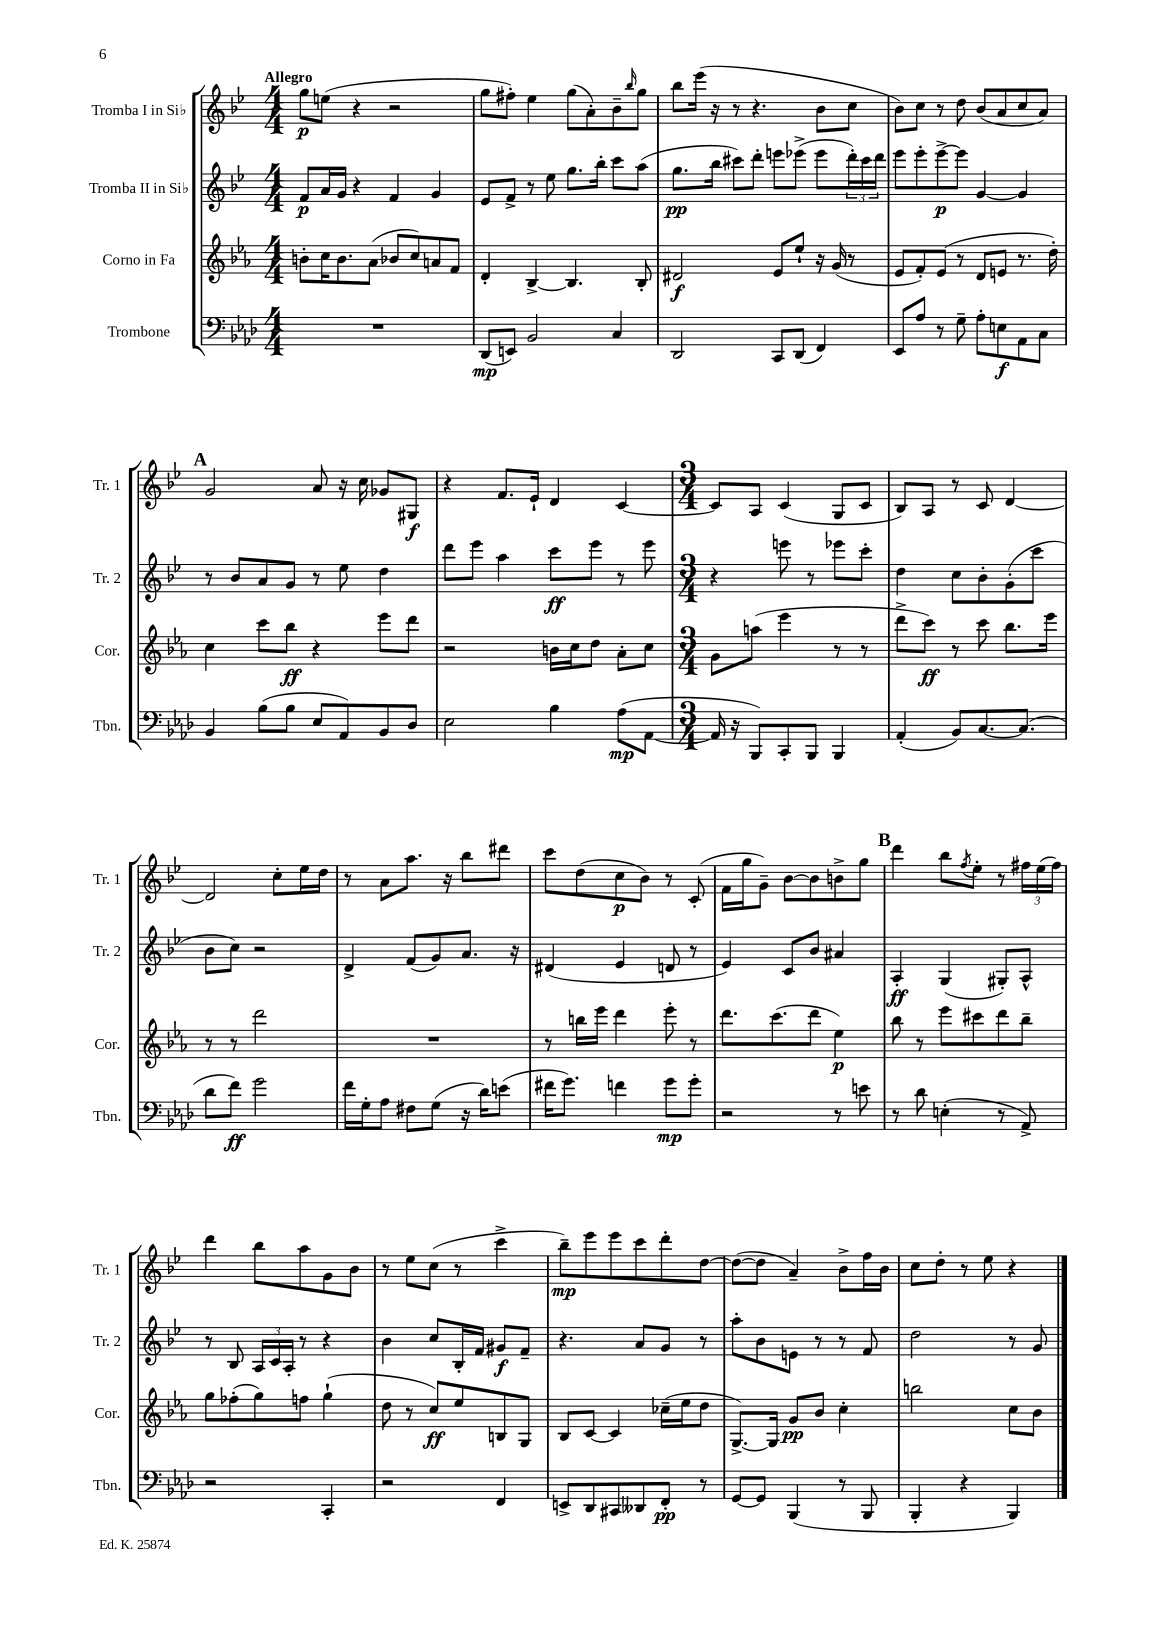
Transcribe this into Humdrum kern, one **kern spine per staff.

**kern	**dynam	**kern	**dynam	**kern	**dynam	**kern	**dynam
*part4	*part4	*part3	*part3	*part2	*part2	*part1	*part1
*staff4	*staff4	*staff3	*staff3	*staff2	*staff2	*staff1	*staff1
*I"Trombone	*	*I"Corno in Fa	*	*I"Tromba II in Si♭	*	*I"Tromba I in Si♭	*
*I'Tbn.	*	*I'Cor.	*	*I'Tr. 2	*	*I'Tr. 1	*
*clefF4	*	*clefG2	*	*clefG2	*	*clefG2	*
*k[b-e-a-d-]	*	*k[b-e-a-]	*	*k[b-e-]	*	*k[b-e-]	*
*M4/4	*	*M4/4	*	*M4/4	*	*M4/4	*
=1	=1	=1	=1	=1	=1	=1	=1
!	!	!	!	!	!	!LO:TX:a:B:t=Allegro	!
1r	.	8bn'\L	.	8f/L	p	8gg\L	p
.	.	16cc\K	.	16a/L	.	(8een\J	.
.	.	8.b\	.	16g/JJ	.	.	.
.	.	.	.	4r	.	4r	.
.	.	(8a-\J	.	.	.	.	.
.	.	8b-X/L	.	4f/	.	2r	.
.	.	8cc/)	.	.	.	.	.
.	.	8an/	.	4g/	.	.	.
.	.	8f/J	.	.	.	.	.
=2	=2	=2	=2	=2	=2	=2	=2
(8DD-/L	mp	4d'/	.	8e-/L	.	8gg\L	.
8EEn/J)	.	.	.	8f^/J	.	8ff#X'\J)	.
2BB-/	.	[4B-^/	.	8r	.	4ee-\	.
.	.	.	.	8ee-\	.	.	.
.	.	4.B-/]	.	8.gg\L	.	(8gg\L	.
.	.	.	.	.	.	8a'\)	.
.	.	.	.	16bb-'\Jk	.	.	.
4C/	.	.	.	8ccc\L	.	8b-~\	.
.	.	.	.	.	.	16qqbb-/	.
.	.	8B-'/	.	(8aa\J	.	8gg\J	.
=3	=3	=3	=3	=3	=3	=3	=3
2DD-/	.	2d#X/	f	8.gg\L	pp	8bb-\L	.
.	.	.	.	.	.	(16eee-\Jk	.
.	.	.	.	16bb-\Jk	.	16r	.
.	.	.	.	8ccc#X\L)	.	8r	.
.	.	.	.	8ddd'\J	.	4.r	.
8CC/L	.	8e-/L	.	8eeen\L	.	.	.
(8DD-/J	.	8ee-`/J	.	(8eee-X^\J	.	.	.
4FF/)	.	16r	.	8eee-\L	.	8b-\L	.
.	.	(16g/	.	.	.	.	.
.	.	8r	.	24ddd'\L)	.	8cc\J	.
.	.	.	.	24ccc#\	.	.	.
.	.	.	.	24ddd\JJ	.	.	.
=4	=4	=4	=4	=4	=4	=4	=4
8EE-/L	.	8e-/L	.	8eee-\L	.	8b-\L)	.
8A-/J	.	8f'/)	.	8eee-'\	.	8cc\J	.
8r	.	(8e-/J	.	[8eee-^\	p	8r	.
8G~\	.	8r	.	8eee-\J]	.	8dd\	.
8A-'\L	.	8d/L	.	[4g/	.	(8b-/L	.
8En\	f	8en/J	.	.	.	8a/	.
8AA-\	.	8.r	.	4g/]	.	8cc/	.
8C\J	.	.	.	.	.	8a/J)	.
.	.	16dd'\)	.	.	.	.	.
!!LO:LB:g=z
!!LO:REH:place=s1:t=A
=5	=5	=5	=5	=5	=5	=5	=5
4BB-/	.	4cc\	.	8r	.	2g/	.
.	.	.	.	8b-/L	.	.	.
(8B-\L	.	8ccc\L	.	8a/	.	.	.
8B-\J	.	8bb-\J	ff	8g/J	.	.	.
8E-/L	.	4r	.	8r	.	8a/	.
8AA-/)	.	.	.	8ee-\	.	16r	.
.	.	.	.	.	.	16cc\	.
8BB-/	.	8eee-\L	.	4dd\	.	8g-X/L	.
8D-/J	.	8ddd\J	.	.	.	8G#X/J	f
=6	=6	=6	=6	=6	=6	=6	=6
2E-\	.	2r	.	8ddd\L	.	4r	.
.	.	.	.	8eee-\J	.	.	.
.	.	.	.	4aa\	.	8.f/L	.
.	.	.	.	.	.	16e-`/Jk	.
4B-\	.	16bn\LL	.	8ccc\L	ff	4d/	.
.	.	16cc\J	.	.	.	.	.
.	.	8dd\J	.	8eee-\J	.	.	.
(8A-\L	mp	8a-'\L	.	8r	.	[4c/	.
[8AA-\J	.	8cc\J	.	8eee-\	.	.	.
=7	=7	=7	=7	=7	=7	=7	=7
*M3/4	*	*M3/4	*	*M3/4	*	*M3/4	*
16AA-/]	.	8g\L	.	4r	.	8c/L]	.
16r	.	.	.	.	.	.	.
8BBB-/L)	.	(8aan\J	.	.	.	8A/J	.
8CC'/	.	4eee-\	.	8eeen\	.	(4c/	.
8BBB-/J	.	.	.	8r	.	.	.
4BBB-/	.	8r	.	8eee-X\L	.	8G/L	.
.	.	8r	.	8ccc'\J	.	8c/J	.
=8	=8	=8	=8	=8	=8	=8	=8
(4AA-'/	.	8ddd^\L	.	4dd\	.	8B-/L)	.
.	.	8ccc\J)	ff	.	.	8A/J	.
8BB-/L)	.	8r	.	8cc\L	.	8r	.
[8.C/	.	8ccc\	.	8b-'\	.	8c/	.
.	.	8.bb-\L	.	(8g'\	.	[4d/	.
(8.C/J]	.	.	.	.	.	.	.
.	.	.	.	8ccc\J	.	.	.
.	.	16eee-\Jk	.	.	.	.	.
!!LO:LB:g=z
=9	=9	=9	=9	=9	=9	=9	=9
8d-\L	.	8r	.	8b-\L	.	2d/]	.
8f\J)	ff	8r	.	8cc\J)	.	.	.
2g\	.	2ddd\	.	2r	.	.	.
.	.	.	.	.	.	8cc'\L	.
.	.	.	.	.	.	16ee-\L	.
.	.	.	.	.	.	16dd\JJ	.
=10	=10	=10	=10	=10	=10	=10	=10
16f\LL	.	2.r	.	4d^/	.	8r	.
16G'\J	.	.	.	.	.	.	.
8A-\J	.	.	.	.	.	8a\L	.
8F#X\L	.	.	.	(8f/L	.	8.aa\J	.
(8G\J	.	.	.	8g/)	.	.	.
.	.	.	.	.	.	16r	.
16r	.	.	.	8.a/J	.	8bb-\L	.
16d-\KL)	.	.	.	.	.	.	.
(8en\J	.	.	.	.	.	8ddd#X\J	.
.	.	.	.	16r	.	.	.
=11	=11	=11	=11	=11	=11	=11	=11
16f#X\KL	.	8r	.	(4d#X/	.	8ccc\L	.
8.g\J)	.	.	.	.	.	.	.
.	.	16bbn\LL	.	.	.	(8dd\	.
.	.	16eee-\JJ	.	.	.	.	.
4fn\	.	4ddd\	.	4e-/	.	8cc\	p
.	.	.	.	.	.	8b-\J)	.
8g\L	mp	8eee-'\	.	8dn/	.	8r	.
8g'\J	.	8r	.	8r	.	(8c'/	.
=12	=12	=12	=12	=12	=12	=12	=12
2r	.	8.ddd\L	.	4e-/)	.	16f\LL	.
.	.	.	.	.	.	16gg\J	.
.	.	.	.	.	.	8g~\J)	.
.	.	(8.ccc\	.	.	.	.	.
.	.	.	.	8c/L	.	[8b-\L	.
.	.	8ddd\J	.	8b-/J	.	8b-\]	.
8r	.	4ee-\)	p	4a#X/	.	8bn^\	.
8en\	.	.	.	.	.	8gg\J	.
!!LO:REH:place=s1:t=B
=13	=13	=13	=13	=13	=13	=13	=13
8r	.	8bb-\	.	4A'/	ff	4ddd\	.
8d-\	.	8r	.	.	.	.	.
(4En'\	.	8eee-\L	.	(4G/	.	8bb-\L	.
.	.	.	.	.	.	8qff/	.
.	.	8ccc#X\	.	.	.	8ee-'\J	.
8r	.	8ddd\	.	8G#X'/L)	.	8r	.
8AA-^/)	.	8bb-~\J	.	8A^^/J	.	24ff#X\LL	.
.	.	.	.	.	.	(24ee-\	.
.	.	.	.	.	.	24ff#\JJ)	.
!!LO:LB:g=z
=14	=14	=14	=14	=14	=14	=14	=14
2r	.	8gg\L	.	8r	.	4ddd\	.
.	.	(8ff-X'\	.	8B-/	.	.	.
.	.	8gg\)	.	24A/LL	.	8bb-\L	.
.	.	.	.	24c/	.	.	.
.	.	.	.	24A'/JJ	.	.	.
.	.	8ffn\J	.	8r	.	8aa\	.
4CC'/	.	(4gg`\	.	4r	.	8g\	.
.	.	.	.	.	.	8b-\J	.
=15	=15	=15	=15	=15	=15	=15	=15
2r	.	8dd\	.	4b-\	.	8r	.
.	.	8r	.	.	.	8ee-\L	.
.	.	8cc/L)	ff	8cc/L	.	(8cc\J	.
.	.	8ee-/	.	16B-'/L	.	8r	.
.	.	.	.	16f/JJ	.	.	.
4FF/	.	8Bn/	.	8g#X/L	f	4ccc^\	.
.	.	8G/J	.	8f~/J	.	.	.
=16	=16	=16	=16	=16	=16	=16	=16
8EEn^/L	.	8B-/L	.	4.r	.	8bb-~\L)	mp
8DD-/	.	[8c/J	.	.	.	8eee-\	.
8CC#X/	.	4c/]	.	.	.	8eee-\	.
8DD--X/	.	.	.	8a/L	.	8ccc\	.
8FF'/J	pp	(16cc-X~\LL	.	8g/J	.	8ddd'\	.
.	.	16ee-\J	.	.	.	.	.
8r	.	8dd\J	.	8r	.	[8dd\J	.
=17	=17	=17	=17	=17	=17	=17	=17
[8GG/L	.	[8.G^/L)	.	8aa'\L	.	(8dd\L_	.
8GG/J]	.	.	.	8b-\	.	8dd\J]	.
.	.	16G/Jk]	.	.	.	.	.
(4BBB-/	.	8g/L	pp	8en\J	.	4a~/)	.
.	.	8b-/J	.	8r	.	.	.
8r	.	4cc'\	.	8r	.	8b-^\L	.
8BBB-/	.	.	.	8f/	.	16ff\L	.
.	.	.	.	.	.	16b-\JJ	.
=18	=18	=18	=18	=18	=18	=18	=18
4BBB-'/	.	2bbn\	.	2dd\	.	8cc\L	.
.	.	.	.	.	.	8dd'\J	.
4r	.	.	.	.	.	8r	.
.	.	.	.	.	.	8ee-\	.
4BBB-/)	.	8cc\L	.	8r	.	4r	.
.	.	8b-\J	.	8g/	.	.	.
==	==	==	==	==	==	==	==
*-	*-	*-	*-	*-	*-	*-	*-
